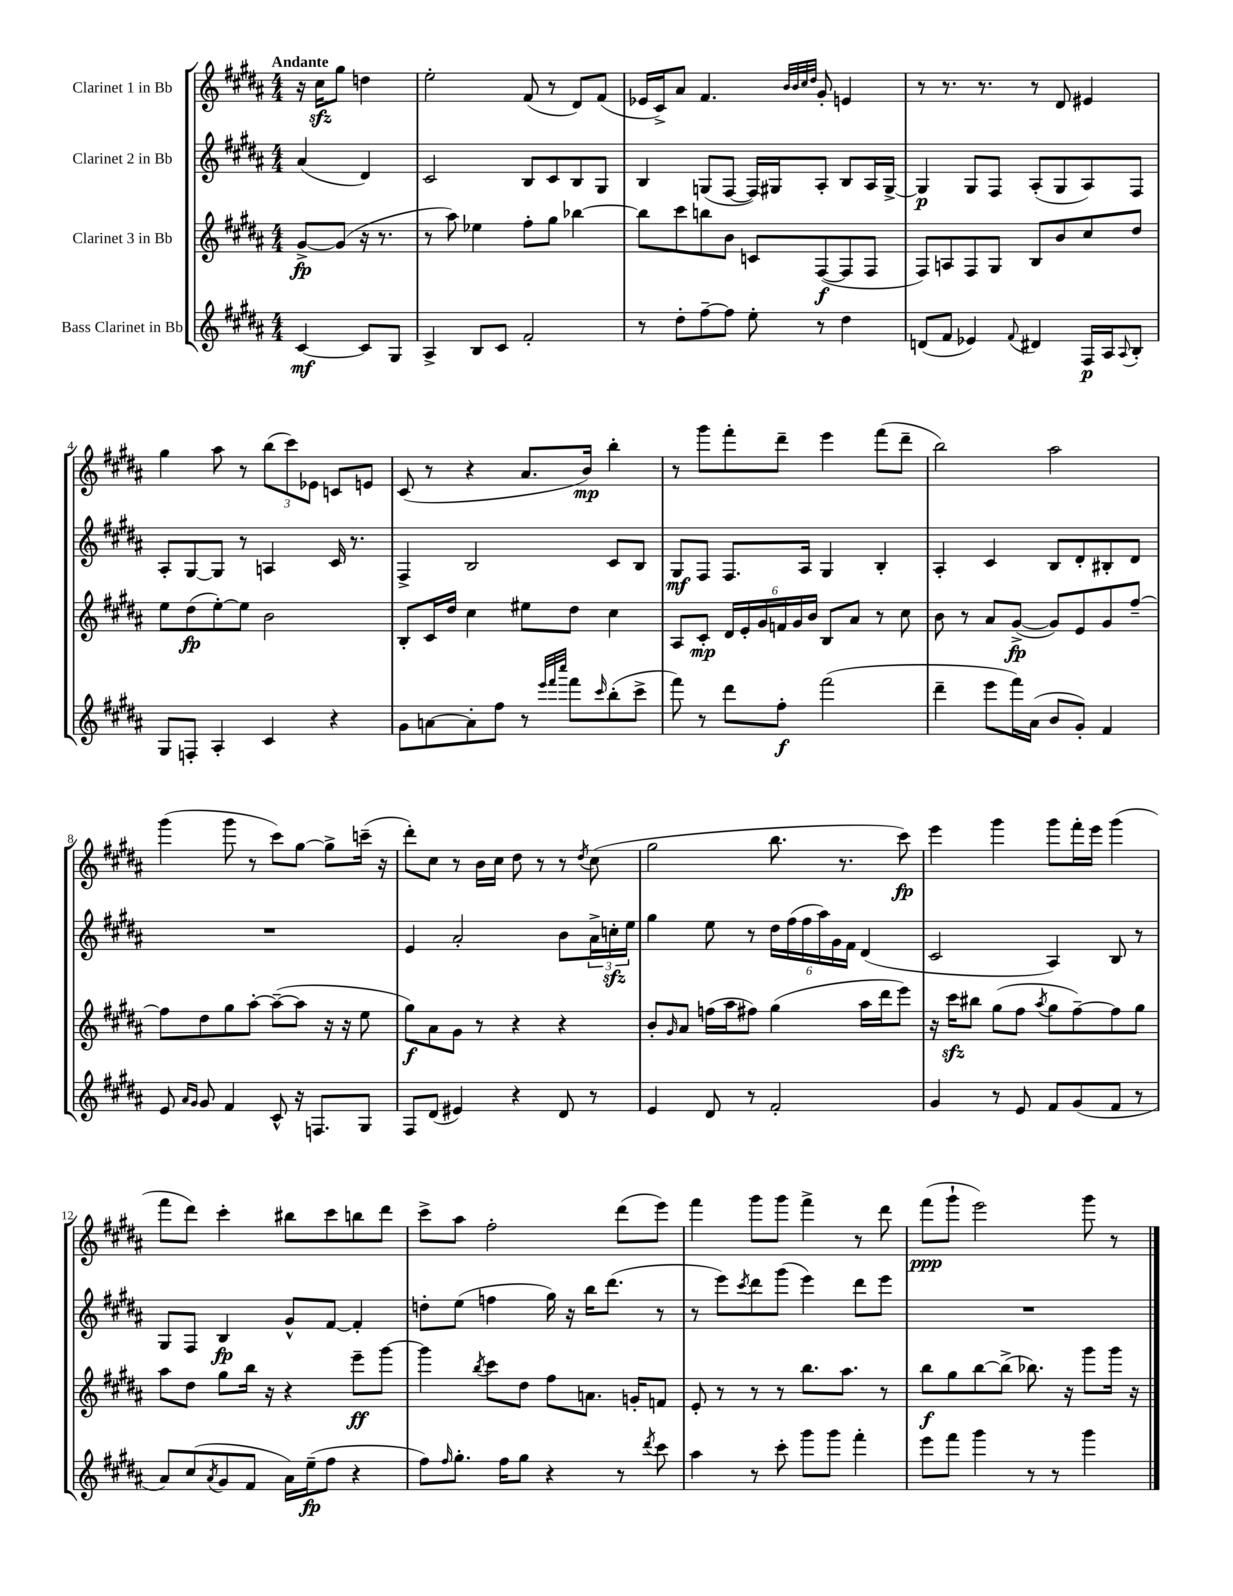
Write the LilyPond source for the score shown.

<<
\new StaffGroup <<
\new Staff = "s0" \with { instrumentName = "Clarinet 1 in Bb" } {
    \clef treble \key b \major \numericTimeSignature \time 4/4 \partial 2 \tempo "Andante"
    r16 cis''16\sfz gis''8 d''4 |
    e''2-. fis'8( r8 dis'8) fis'8( |
    ees'16 cis'16->) ais'8 fis'4. \grace { b'32 b'32 cis''32 dis''32 } gis'8-. e'4 |
    r8 r8. r8. r8 dis'8 eis'4 |
    gis''4 ais''8 r8 \tuplet 3/2 { b''8( cis'''8) ees'8 } c'8 e'8 |
    cis'8( r8 r4 ais'8. b'16\mp) b''4-. |
    r8 gis'''8 fis'''8-. dis'''8-- e'''4 fis'''8( dis'''8-- |
    b''2) ais''2 |
    gis'''4( gis'''8 r8 cis'''8) gis''8~ gis''8-> c'''16--( r16 |
    dis'''8-.) cis''8 r8 b'16 cis''16 dis''8 r8 r8 \acciaccatura { dis''8 } cis''8( |
    gis''2 b''8. r8. cis'''8\fp) |
    e'''4 gis'''4 gis'''8 fis'''16-. e'''16 gis'''4( |
    fis'''8 dis'''8) cis'''4-. bis''8 cis'''8 b''8 dis'''8 |
    cis'''8-> ais''8 fis''2-. dis'''8( e'''8) |
    fis'''4 gis'''8 gis'''8 fis'''4-> r8 dis'''8 |
    fis'''8\ppp( gis'''8-! e'''2) gis'''8 r8 \bar "|." |
}
\new Staff = "s1" \with { instrumentName = "Clarinet 2 in Bb" } {
    \clef treble \key b \major \numericTimeSignature \time 4/4 \partial 2
    ais'4( dis'4) |
    cis'2 b8 cis'8 b8 gis8 |
    b4 g8( fis8~ fis16) gis16 ais8-. b8 ais16 gis16~-> |
    gis4\p gis8 fis8 ais8-.( gis8 ais8) fis8 |
    ais8-. gis8~ gis8 r8 a4 cis'16 r8. |
    fis4-> b2 cis'8 b8 |
    gis8\mf fis8 fis8. ais16 gis4 b4-. |
    ais4-. cis'4 b8 dis'8-. bis8-. dis'8 |
    R1 |
    e'4 ais'2-. b'8 \tuplet 3/2 { ais'16-> c''16-.\sfz e''16 } |
    gis''4 e''8 r8 \tuplet 6/4 { dis''16 fis''16( fis''16 ais''16) gis'16 fis'16 } dis'4( |
    cis'2 ais4) b8 r8 |
    gis8 fis8 b4\fp gis'8-^ fis'8~ fis'4-. |
    d''8-. e''8( f''4 gis''16) r16 b''16 dis'''8.( r8 |
    r8 e'''8) \acciaccatura { cis'''8 } dis'''8 gis'''8( e'''4) dis'''8 e'''8 |
    R1 \bar "|." |
}
\new Staff = "s2" \with { instrumentName = "Clarinet 3 in Bb" } {
    \clef treble \key b \major \numericTimeSignature \time 4/4 \partial 2
    gis'8~->\fp gis'8( r16 r8. |
    r8 ais''8) ees''4 fis''8-. gis''8 bes''4~ |
    bes''8 cis'''8 b''8 b'8 c'8 fis8~\f( fis8 fis8 |
    fis8) a8 fis8 gis8 b8 b'8 cis''8 dis''8 |
    e''8 dis''8\fp( e''8~-.) e''8 b'2 |
    b8-. cis'16 dis''16 cis''4 eis''8 dis''8 cis''4 |
    ais8 cis'8-.\mp \tuplet 6/4 { dis'16 e'16-. gis'16 f'16 gis'16 b'16 } b8 ais'8 r8 cis''8 |
    b'8 r8 ais'8 gis'8~->\fp( gis'8) e'8 gis'8 fis''8~-- |
    fis''8 dis''8 gis''8 ais''8~-. ais''8~--( ais''8 r16 r16 e''8 |
    gis''8\f) ais'8 gis'8 r8 r4 r4 |
    b'8-. \grace { gis'16 } ais'8 f''16( ais''16 fis''8) gis''4( ais''16 dis'''16 e'''8) |
    r16 cis'''16\sfz bis''8 gis''8( fis''8 \acciaccatura { ais''8 } gis''8 fis''8~--) fis''8 gis''8 |
    ais''8 dis''8 gis''8 b''16 r16 r4 e'''8--\ff gis'''8~ |
    gis'''4 \acciaccatura { b''8 } cis'''8 dis''8 fis''8 a'8. g'16-. f'8 |
    e'8-. r8 r8 r8 b''8. ais''8. r8 |
    b''8\f gis''8 b''8~ b''8->( bes''8.) r16 gis'''8 gis'''16 r16 \bar "|." |
}
\new Staff = "s3" \with { instrumentName = "Bass Clarinet in Bb" } {
    \clef treble \key b \major \numericTimeSignature \time 4/4 \partial 2
    cis'4~\mf cis'8 gis8 |
    ais4-> b8 cis'8 fis'2-. |
    r8 dis''8-. fis''8~-- fis''8 e''8-. r8 dis''4 |
    d'8( fis'8 ees'4) \appoggiatura { fis'8 } dis'4 fis16\p ais16 \appoggiatura { ais8 } b8-. |
    gis8 f8-. ais4-. cis'4 r4 |
    gis'8 a'8~ a'8-. fis''8 r8 \grace { e'''32 fis'''32 cis''''32 } fis'''8 \grace { cis'''16 } b''8-.( cis'''8-> |
    fis'''8) r8 dis'''8 fis''8-.\f fis'''2( |
    dis'''4-- e'''8 fis'''16) ais'16( b'8 gis'8-.) fis'4 |
    e'8 \grace { ais'16 gis'16 } gis'8 fis'4 cis'8-^ r16 f8. gis8 |
    fis8 dis'8( eis'4) r4 dis'8 r8 |
    e'4 dis'8 r8 fis'2-. |
    gis'4 r8 e'8 fis'8 gis'8( fis'8 r8 |
    ais'8) cis''8( \acciaccatura { ais'8 } gis'8 fis'8 ais'16) e''16--\fp( fis''8 r4 |
    fis''8) \grace { fis''16 } gis''8.-. fis''16 gis''8 r4 r8 \acciaccatura { dis'''8 } cis'''8 |
    ais''4 r8 cis'''8-. gis'''8 gis'''8 fis'''4-. |
    e'''8 fis'''8 gis'''4 r8 r8 gis'''4 \bar "|." |
}
>>
>>
